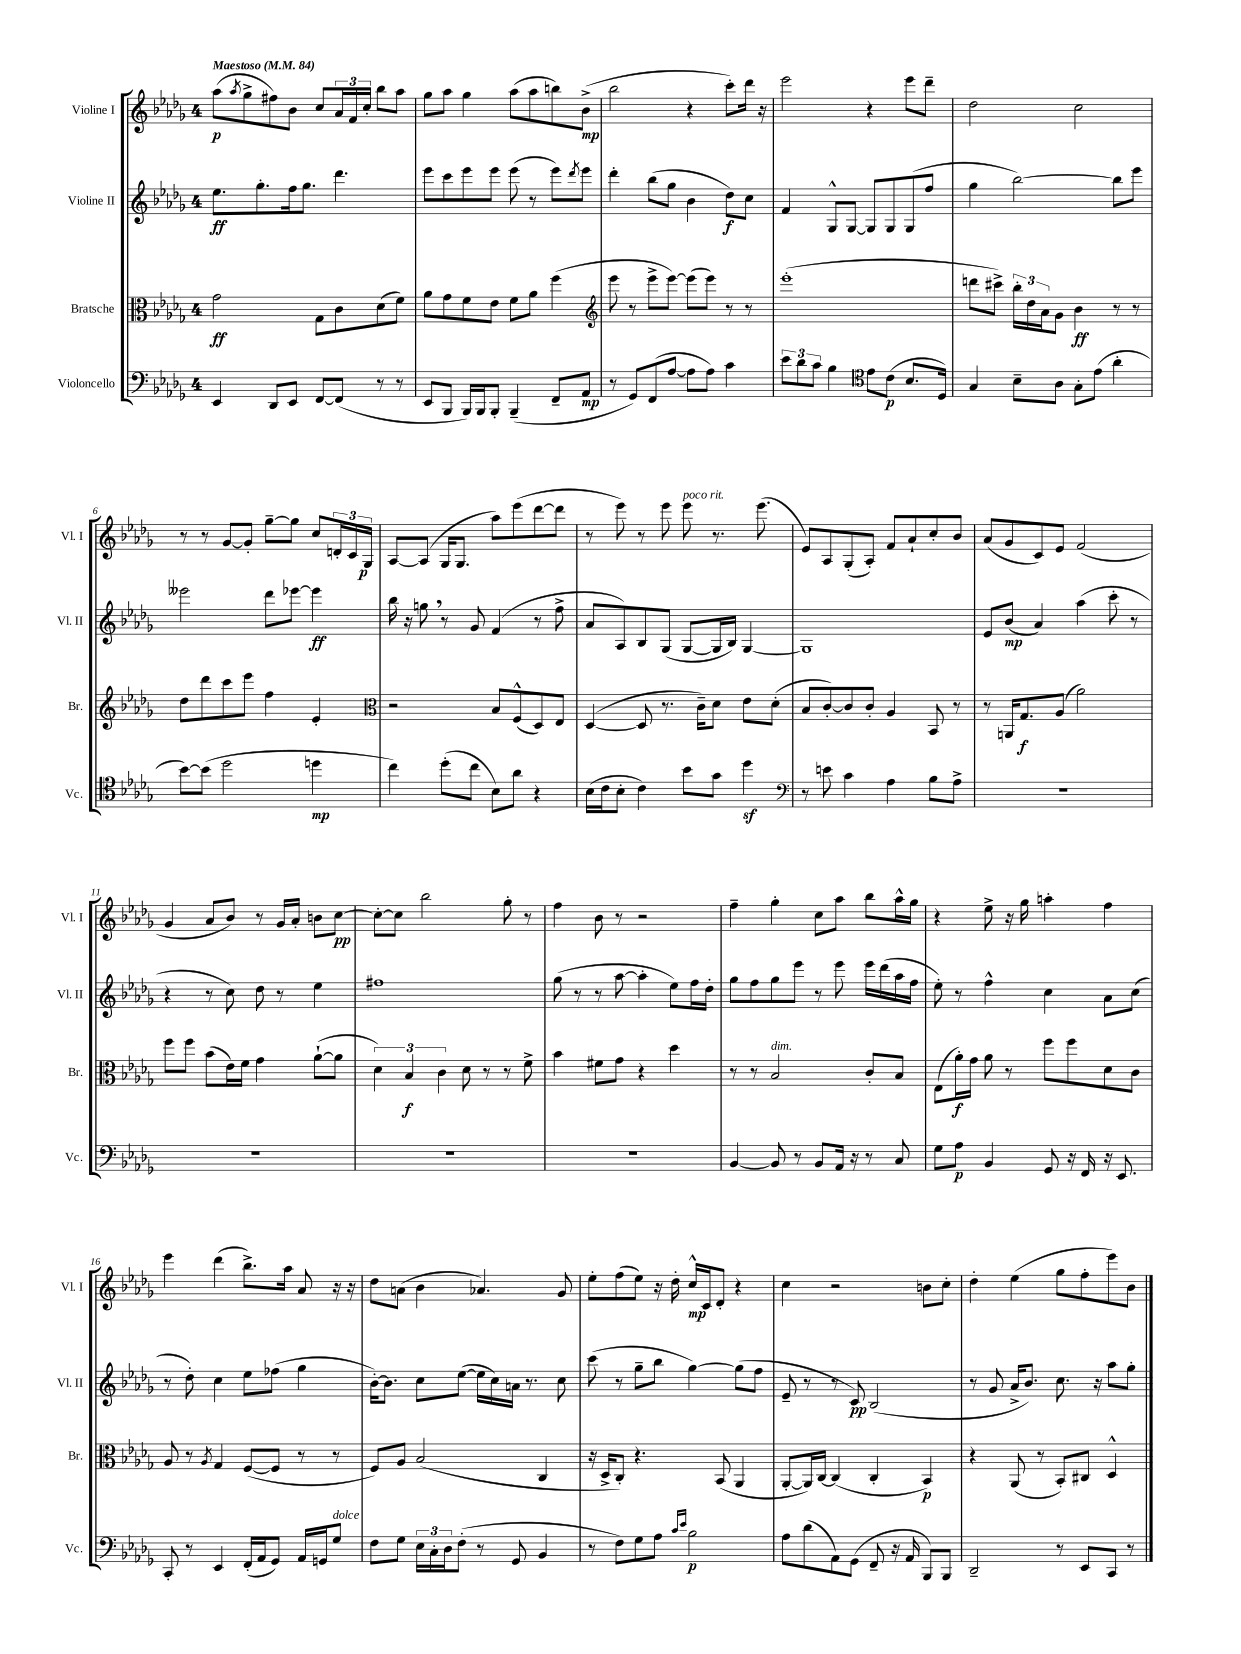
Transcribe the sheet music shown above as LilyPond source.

<<
\new StaffGroup <<
\new Staff = "s0" \with { instrumentName = "Violine I" shortInstrumentName = "Vl. I" } {
    \clef treble \key des \major \once \override Staff.TimeSignature.style = #'single-digit \time 4/4 \tempo "Maestoso" 4 = 84
    aes''8\p( \acciaccatura { aes''8 } ges''8-> fis''8) bes'8 c''8 \tuplet 3/2 { aes'16 f'16 c''16-. } bes''8 aes''8 |
    ges''8 aes''8 ges''4 aes''8( aes''8 b''8) bes'8->\mp( |
    bes''2 r4 c'''8-.) des'''16 r16 |
    ees'''2 r4 ees'''8 des'''8-- |
    des''2 c''2 |
    r8 r8 ges'8~ ges'8-. ges''8~-- ges''8 c''8 \tuplet 3/2 { d'16-. c'16 ges16\p } |
    aes8~ aes8( ges16 ges8. aes''8) ees'''8( des'''8~ des'''8 |
    r8 ees'''8) r8 ees'''8 ees'''8^\markup { \italic "poco rit." } r8. ees'''8.( |
    ees'8) aes8 ges8-.( aes8-.) f'8 aes'8-! c''8-. bes'8 |
    aes'8( ges'8 c'8) ees'8 f'2( |
    ges'4 aes'8 bes'8) r8 ges'16 aes'16-. b'8 c''8~\pp |
    c''8~-. c''8 bes''2 ges''8-. r8 |
    f''4 bes'8 r8 r2 |
    f''4-- ges''4-. c''8 aes''8 bes''8 aes''16-^ ges''16 |
    r4 ees''8-> r16 ges''16 a''4-. f''4 |
    ees'''4 des'''4( bes''8.->) aes''16 aes'8 r16 r16 |
    des''8 a'8( bes'4 aes'4.) ges'8 |
    ees''8-. f''8( ees''8) r16 des''16-. c''16-^\mp c'16 des'8-. r4 |
    c''4 r2 b'8 c''8-. |
    des''4-. ees''4( ges''8 f''8-. ees'''8) bes'8 \bar "|." |
}
\new Staff = "s1" \with { instrumentName = "Violine II" shortInstrumentName = "Vl. II" } {
    \clef treble \key des \major \once \override Staff.TimeSignature.style = #'single-digit \time 4/4
    ees''8.\ff ges''8.-. f''16 ges''8. des'''4. |
    ees'''8 c'''8 ees'''8 ees'''8 ees'''8( r8 ees'''8) \acciaccatura { des'''8 } ees'''8 |
    des'''4-. bes''8( ges''8 bes'4 des''8\f) c''8 |
    f'4 ges8-^ ges8~ ges8 ges8 ges8( f''8 |
    ges''4 bes''2~) bes''8 ees'''8 |
    eeses'''2 des'''8 ees'''8~ ees'''4\ff |
    bes''16 r16 g''8 \breathe r8 ges'8 f'4( r8 f''8-> |
    aes'8 aes8) bes8 ges8( ges8~ ges16 bes16) ges4~ |
    ges1 |
    ees'8 bes'8\mp( aes'4) aes''4( c'''8-. r8 |
    r4 r8 c''8) des''8 r8 ees''4 |
    fis''1 |
    ges''8( r8 r8 aes''8~ aes''4-. ees''8) f''16 des''16-. |
    ges''8 f''8 ges''8 ees'''8 r8 ees'''8 ees'''16 des'''16( aes''16 f''16 |
    ees''8-.) r8 f''4-^ c''4 aes'8 c''8( |
    r8 des''8-.) c''4 ees''8 fes''8( ges''4 |
    bes'16~-.) bes'8. c''8 ees''8~( ees''16 c''16) a'16 r8. c''8 |
    c'''8( r8 ges''8-- bes''8 ges''4~) ges''8( f''8 |
    ees'8-- r8 r8 c'8\pp) bes2( |
    r8 ges'8 aes'16-> bes'8.) c''8. r16 aes''8 ges''8-. \bar "|." |
}
\new Staff = "s2" \with { instrumentName = "Bratsche" shortInstrumentName = "Br." } {
    \clef alto \key des \major \once \override Staff.TimeSignature.style = #'single-digit \time 4/4
    ges'2\ff ges8 c'8 des'8( f'8) |
    aes'8 ges'8 f'8 ees'8 f'8 aes'8 f''4( |
    \clef treble ees'''8 r8 ees'''8-> ees'''8~) ees'''8( ees'''8) r8 r8 |
    ees'''1-.( |
    d'''8 cis'''8->) \tuplet 3/2 { bes''16-. des''16 aes'16 } ges'8 bes'4\ff r8 r8 |
    des''8 des'''8 c'''8 ees'''8 f''4 ees'4-. |
    \clef alto r2 bes8 f8-^( des8) ees8 |
    des4~( des8 r8. c'16--) des'8 ees'8 des'8-.( |
    bes8 c'8~-.) c'8 c'8-. aes4 bes,8 r8 |
    r8 a,16 ges8.\f aes8( aes'2) |
    f''8 f''8 bes'8( ees'16) f'16 ges'4 aes'8~-!( aes'8 |
    \tuplet 3/2 { des'4) bes4\f c'4 } des'8 r8 r8 f'8-> |
    bes'4 fis'8 ges'8 r4 des''4 |
    r8 r8 bes2^\markup { \italic "dim." } c'8-. bes8 |
    ees8( aes'16-.\f) ges'16 aes'8 r8 f''8 f''8 des'8 c'8 |
    aes8 r8 \acciaccatura { aes8 } ges4 f8~( f8 r8 r8 |
    f8) aes8 bes2( c4 |
    r16 des16-> c8-.) r4. bes,8( aes,4 |
    aes,8~-. aes,16) c16~ c4( c4-. bes,4\p) |
    r4 aes,8( r8 bes,8-.) cis8 des4-^ \bar "|." |
}
\new Staff = "s3" \with { instrumentName = "Violoncello" shortInstrumentName = "Vc." } {
    \clef bass \key des \major \once \override Staff.TimeSignature.style = #'single-digit \time 4/4
    ees,4 des,8 ees,8 f,8~ f,8( r8 r8 |
    ees,8 bes,,8 bes,,16) bes,,16 bes,,8-. bes,,4--( f,8-- aes,8\mp |
    r8 ges,8) f,8( aes8~ aes8 aes8) c'4 |
    \tuplet 3/2 { ees'8 des'8 c'8 } bes4 \clef tenor ees'8 c'8\p( bes8. des16) |
    ges4 bes8-- aes8 ges8-. ees'8( aes'4-. |
    bes'8~) bes'8( des''2 d''4\mp |
    c''4) des''8-.( c''8 bes8) aes'8 r4 |
    bes16( c'16 bes8-. c'4) bes'8 ges'8 des''4\sf |
    \clef bass r8 e'8 c'4 aes4 bes8 aes8-> |
    R1 |
    R1 |
    R1 |
    R1 |
    bes,4~ bes,8 r8 bes,8 aes,16 r16 r8 c8 |
    ges8 aes8\p bes,4 ges,8 r16 f,16 r16 ees,8. |
    c,8-. r8 ees,4 f,16-.( aes,16 ges,8) aes,16 g,16 ges8^\markup { \italic "dolce" } |
    f8 ges8 \tuplet 3/2 { ees16 c16-. des16 } f8-.( r8 ges,8 bes,4 |
    r8 f8) ges8 aes8 \grace { c'16 ees'16 } bes2\p |
    aes8 des'8( aes,8) ges,8( f,8-- r16 aes,16 bes,,8) bes,,8 |
    des,2-- r8 ees,8 c,8 r8 \bar "|." |
}
>>
>>
